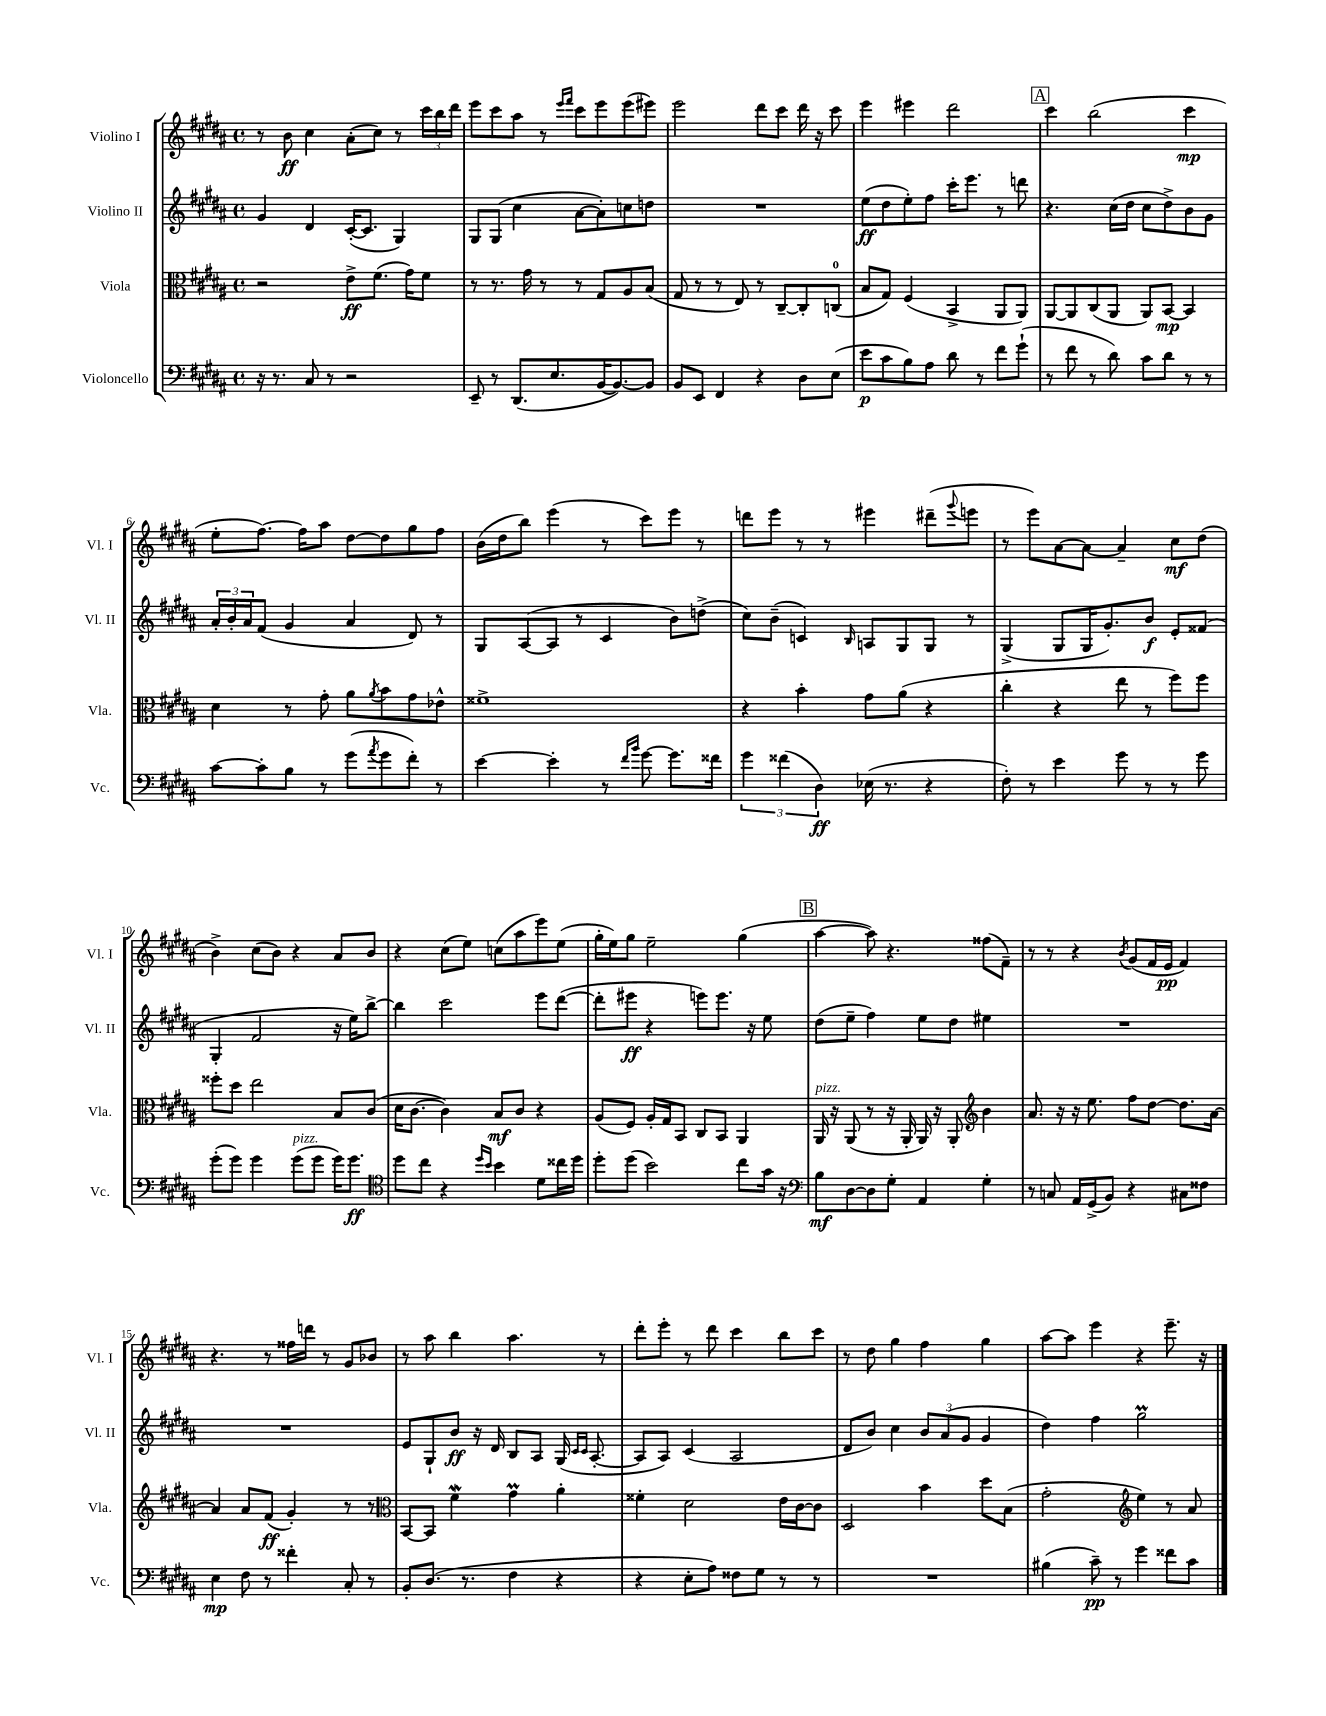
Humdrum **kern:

**kern	**kern	**kern	**kern
*staff4	*staff3	*staff2	*staff1
*clefF4	*clefC3	*clefG2	*clefG2
*k[f#c#g#d#a#]	*k[f#c#g#d#a#]	*k[f#c#g#d#a#]	*k[f#c#g#d#a#]
*M4/4	*M4/4	*M4/4	*M4/4
*met(c)	*met(c)	*met(c)	*met(c)
16r	2r	4g#	8r
8.r	.	.	.
.	.	.	8b
8C#	.	4d#	4cc#
8r	.	.	.
2r	8e^	([16c#'	(8a#'
.	.	8.c#]	.
.	(8.f#	.	8cc#)
.	.	4G#)	8r
.	16g#)	.	.
.	8f#	.	24ccc#
.	.	.	24bb
.	.	.	24ddd#
=	=	=	=
8EE~	8r	8G#	8eee
8r	8.r	(8G#	8ccc#
(8.DD#	.	4cc#	8aa#
.	16g#	.	.
.	8r	.	8r
8.E	.	.	.
.	.	.	16qqeee
.	.	.	16qqfff#
.	8r	[8a#	8ccc#
[16BB	8G#	8a#'])	8eee
8.BB_)	.	.	.
.	8A#	8cc	(8eee
8BB]	(8B	8dd	8eee#)
=	=	=	=
8BB	8G#	1r	2eee
8EE	8r	.	.
4FF#	8r	.	.
.	8E)	.	.
4r	8r	.	8ddd#
.	[8C#~	.	8ccc#
8D#	8C#']	.	16ddd#
.	.	.	16r
(8E	(8C	.	8ccc#
=	=	=	=
8e	8B	(8ee	4eee
8c#	8G#)	8dd#	.
8B)	(4F#	8ee')	4eee#
8A#	.	8ff#	.
8d#	4BB^	16ccc#'	2ddd#
.	.	8.eee	.
8r	.	.	.
8f#	8AA#	8r	.
(8g#`	8AA#)	8ddd	.
=	=	=	=
8r	[8AA#	4.r	4ccc#
8f#	8AA#]	.	.
8r	(8C#	.	(2bb
8d#)	8AA#	(16cc#	.
.	.	16dd#	.
8c#	8AA#)	8cc#	.
8d#	[8BB	8dd#^)	.
8r	4BB]	8b	4ccc#
8r	.	8g#	.
=	=	=	=
[8c#	4d#	24a#'	8ee'
.	.	24b'	.
.	.	24a#	.
8c#']	.	(8f#	[8.ff#)
8B	8r	4g#	.
.	.	.	16ff#]
8r	8g#'	.	8aa#
(8g#	8a#	4a#	[8dd#
8qa#	8qa#	.	.
8g#	8b	.	8dd#]
8f#')	8g#	8d#)	8gg#
8r	8e-^^	8r	8ff#
=	=	=	=
[4e	1f##^	8G#	(16b
.	.	.	16dd#
.	.	([8A#	8bb)
4e']	.	8A#]	(4eee
.	.	8r	.
8r	.	4c#	8r
16qqf#	.	.	.
16qqb	.	.	.
[8g#	.	.	8ccc#)
8.g#]	.	8b)	8eee
.	.	(8dd^	8r
16f##	.	.	.
=	=	=	=
6g#	4r	8cc#)	8ddd
.	.	(8b~	8eee
(6f##	.	.	.
.	4b'	4c)	8r
6D#)	.	.	.
.	.	.	8r
.	.	16qqB	.
(16E-	8g#	8A	4eee#
8.r	.	.	.
.	(8a#	8G#	.
4r	4r	8G#	(8ddd#~
.	.	.	8qqggg#
.	.	8r	8eee
=	=	=	=
8F#')	4cc#'	(4G#^	8r
8r	.	.	8eee)
4e	4r	8G#	[8a#
.	.	16G#	8a#_
.	.	8.g#')	.
8g#	8ee	.	4a#~]
8r	8r	8b	.
8r	8ff#)	8e'	8cc#
8g#	8ff#	(8f##	(8dd#
=	=	=	=
(8g#'	8ff##'	4G#'	4b^)
8g#)	8dd#	.	.
4g#	2ee	2f#	(8cc#
.	.	.	8b)
(8g#	.	.	4r
8g#	.	.	.
16g#)	8B	16r	8a#
8.g#	.	16ee)	.
.	(8c#	[8bb^	8b
=	=	=	=
*clefC4	*	*	*
8dd#	16d#	4bb]	4r
.	[8.c#	.	.
8cc#	.	.	.
4r	4c#])	2ccc#	(8cc#
.	.	.	8ee)
16qqdd#	.	.	.
16qqb	.	.	.
4b	8B	.	(8cc
.	8c#	.	8aa#
8d#	4r	8eee	8eee)
16cc##	.	([8ddd#	(8ee
16dd#	.	.	.
=	=	=	=
8dd#'	(8A#	8ddd#']	16gg#'
.	.	.	16ee)
(8dd#	8F#)	8eee#	8gg#
2b)	16A#'	4r	2ee~
.	16G#	.	.
.	8BB	.	.
.	8C#	8eee)	.
.	8BB	8.eee	.
8cc#	4AA#	.	(4gg#
.	.	16r	.
16g#	.	8ee	.
16r	.	.	.
=	=	=	=
*clefF4	*	*	*
8B	16AA#	(8dd#	[4aa#
.	16r	.	.
[8D#	(8AA#	8ee~	.
8D#]	8r	4ff#)	8aa#])
8G#'	16r	.	4.r
.	16AA#'	.	.
4AA#	16AA#)	8ee	.
.	16r	.	.
.	8AA#'	8dd#	.
*	*clefG2	*	*
4G#'	4b	4ee#	(8ff##
.	.	.	8f#~)
=	=	=	=
8r	8.a#	1r	8r
8C	.	.	8r
.	16r	.	.
16AA#	16r	.	4r
(16GG#^	8.ee	.	.
8BB)	.	.	.
.	.	.	8qb
4r	8ff#	.	(8g#
.	[8dd#	.	16f#
.	.	.	16e
8C#	8.dd#]	.	4f#)
8F##	.	.	.
.	[16a#	.	.
=	=	=	=
4E	4a#]	1r	4.r
8F#	8a#	.	.
8r	(8f#	.	8r
4f##'	4g#')	.	16ff##
.	.	.	16ddd
.	.	.	8r
8C#'	8r	.	8g#
8r	8r	.	8b-
=	=	=	=
*	*clefC3	*	*
8BB'	[8BB	8e	8r
(8.D#	8BB]	8G#`	8aa#
.	4f#	8b	4bb
8.r	.	.	.
.	.	16r	.
.	.	16d#	.
4F#	4g#	8B	4.aa#
.	.	8A#	.
4r	4a#'	(16G#	.
.	.	16qqc#	.
.	.	16qqc#	.
.	.	[8.A#'	.
.	.	.	8r
=	=	=	=
4r	4f##'	8A#]	8ddd#'
.	.	8A#)	8eee'
8E'	2d#	(4c#	8r
8A#)	.	.	8ddd#
8F##	.	2A#	4ccc#
8G#	.	.	.
8r	16e	.	8bb
.	[16c#	.	.
8r	8c#]	.	8ccc#
=	=	=	=
1r	2D#	8d#	8r
.	.	8b)	8dd#
.	.	4cc#	4gg#
.	4b	12b	4ff#
.	.	(12a#	.
.	.	12g#	.
.	8dd#	4g#	4gg#
.	(8B	.	.
=	=	=	=
(4B#	2g#'	4dd#)	[8aa#
.	.	.	8aa#]
8c#~)	.	4ff#	4eee
8r	.	.	.
*	*clefG2	*	*
4g#	4ee)	2gg#	4r
8f##	8r	.	8.eee~
8c#	8a#	.	.
.	.	.	16r
==	==	==	==
*-	*-	*-	*-
